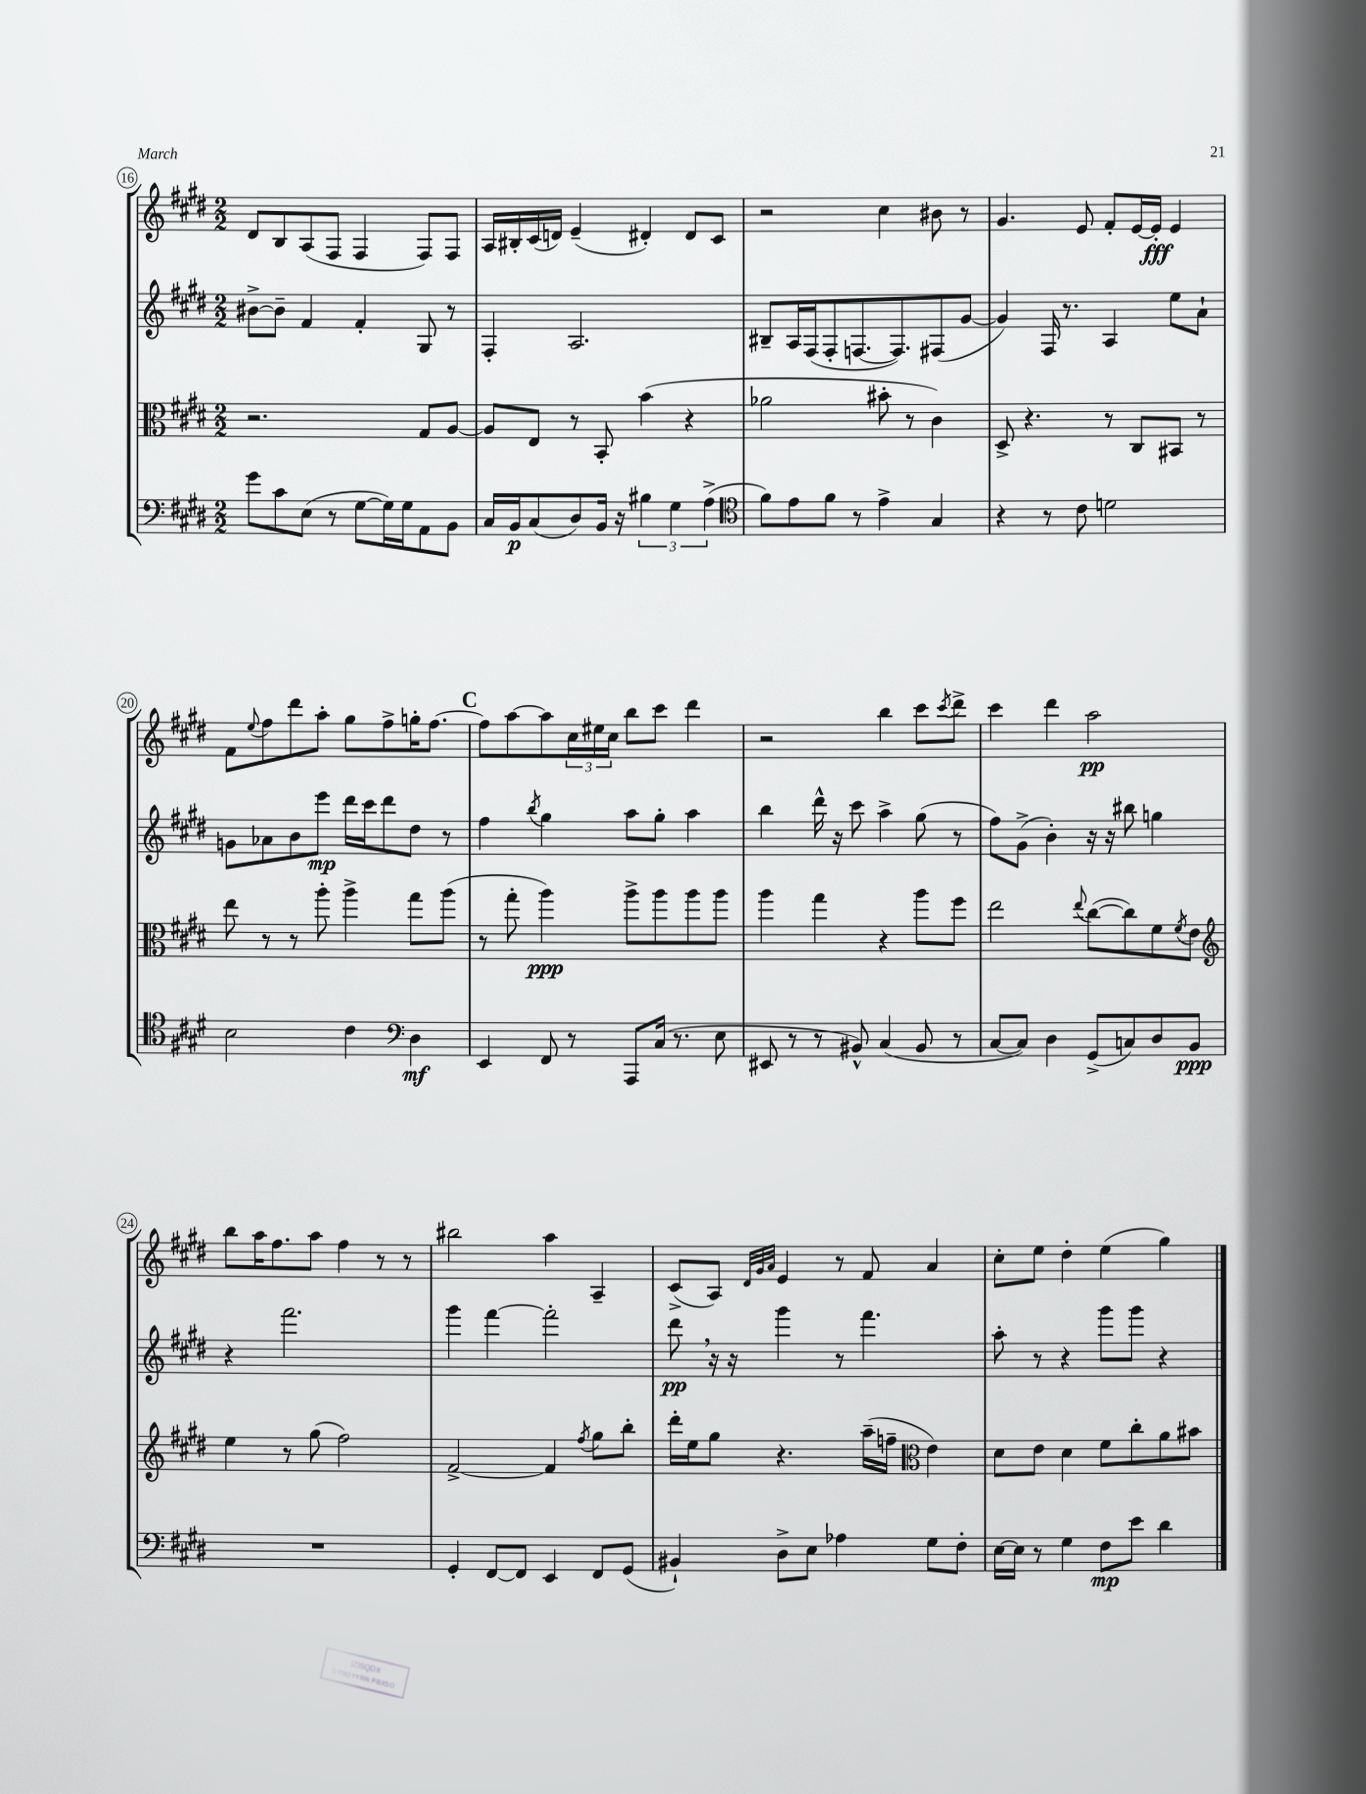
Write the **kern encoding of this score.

**kern	**dynam	**kern	**dynam	**kern	**dynam	**kern	**dynam
*part4	*part4	*part3	*part3	*part2	*part2	*part1	*part1
*staff4	*staff4	*staff3	*staff3	*staff2	*staff2	*staff1	*staff1
*clefF4	*	*clefC3	*	*clefG2	*	*clefG2	*
*k[f#c#g#d#]	*	*k[f#c#g#d#]	*	*k[f#c#g#d#]	*	*k[f#c#g#d#]	*
*M2/2	*	*M2/2	*	*M2/2	*	*M2/2	*
=16	=16	=16	=16	=16	=16	=16	=16
8g#\L	.	2.r	.	[8b#X^\L	.	8d#/L	.
8c#\	.	.	.	8b#~\J]	.	8B/	.
(8E\J	.	.	.	4f#/	.	(8A/	.
8r	.	.	.	.	.	8F#/J	.
[8G#\L	.	.	.	4f#'/	.	4F#/	.
16G#\L])	.	.	.	.	.	.	.
16G#\J	.	.	.	.	.	.	.
8AA\	.	8G#/L	.	8G#/	.	8F#/L)	.
8BB\J	.	[8A/J	.	8r	.	8F#/J	.
=17	=17	=17	=17	=17	=17	=17	=17
16C#/LL	.	8A/L]	.	4F#'/	.	16A/LL	.
16BB/J	p	.	.	.	.	16B#X'/	.
(8C#/	.	8E/J	.	.	.	(16c#/	.
.	.	.	.	.	.	16dn/JJ)	.
8D#/)	.	8r	.	2.A/	.	(4e~/	.
16BB/Jk	.	8BB'/	.	.	.	.	.
16r	.	.	.	.	.	.	.
6B#X\	.	(4b\	.	.	.	4d#X'/)	.
6G#\	.	.	.	.	.	.	.
.	.	4r	.	.	.	8d#/L	.
(6A^\	.	.	.	.	.	.	.
.	.	.	.	.	.	8c#/J	.
=18	=18	=18	=18	=18	=18	=18	=18
*clefC4	*	*	*	*	*	*	*
8f#\L)	.	2a-X\	.	8B#X~/L	.	2r	.
8e\	.	.	.	16A/L	.	.	.
.	.	.	.	(16F#/J	.	.	.
8f#\J	.	.	.	8F#'/	.	.	.
8r	.	.	.	[8.Fn/	.	.	.
4e^\	.	8b#X'\	.	.	.	4cc#\	.
.	.	.	.	8.F/])	.	.	.
.	.	8r	.	.	.	.	.
4G#/	.	4c#\)	.	(8F#X/	.	8b#X\	.
.	.	.	.	[8g#/J	.	8r	.
=19	=19	=19	=19	=19	=19	=19	=19
4r	.	8D#^/	.	4g#/])	.	4.g#/	.
.	.	4.r	.	.	.	.	.
8r	.	.	.	16F#/	.	.	.
.	.	.	.	8.r	.	.	.
8c#\	.	.	.	.	.	8e/	.
2dn\	.	8r	.	4A/	.	8f#'/L	.
.	.	8C#/L	.	.	.	[16e/L	.
.	.	.	.	.	.	16e'/JJ]	fff
.	.	8BB#X/J	.	8ee\L	.	4e/	.
.	.	8r	.	8a`\J	.	.	.
!!LO:LB:g=z
=20	=20	=20	=20	=20	=20	=20	=20
2B\	.	8ee\	.	8gn\L	.	8f#\L	.
.	.	.	.	.	.	8qqee/	.
.	.	8r	.	8a-X\	.	8ff#\	.
.	.	8r	.	8b\	.	8ddd#\	.
.	.	8aa'\	.	8eee\J	mp	8aa'\J	.
4c#\	.	4aa^\	.	16ddd#\LL	.	8gg#\L	.
.	.	.	.	16ccc#\J	.	.	.
.	.	.	.	8ddd#\	.	8ff#^\	.
*clefF4	*	*	*	*	*	*	*
4D#\	mf	8gg#\L	.	8dd#\J	.	16ggn'\K	.
.	.	.	.	.	.	[8.ff#\J	.
.	.	(8aa\J	.	8r	.	.	.
!!LO:REH:place=s1:t=C
=21	=21	=21	=21	=21	=21	=21	=21
4EE/	.	8r	.	4ff#\	.	8ff#\L]	.
.	.	8gg#'\	.	.	.	[8aa\	.
.	.	.	.	8qbb/	.	.	.
8FF#/	.	4aa\)	ppp	4gg#\	.	8aa\]	.
8r	.	.	.	.	.	24cc#\L	.
.	.	.	.	.	.	24ee#X\	.
.	.	.	.	.	.	24cc#\JJ	.
8AAA/L	.	8aa^\L	.	8aa\L	.	8bb\L	.
(16C#/Jk	.	8aa\	.	8gg#'\J	.	8ccc#\J	.
8.r	.	.	.	.	.	.	.
.	.	8aa\	.	4aa\	.	4ddd#\	.
8E\	.	8aa\J	.	.	.	.	.
=22	=22	=22	=22	=22	=22	=22	=22
8EE#X/	.	4aa\	.	4bb\	.	2r	.
8r	.	.	.	.	.	.	.
8r	.	4gg#\	.	16ddd#^^\	.	.	.
.	.	.	.	16r	.	.	.
8BB#X^^/)	.	.	.	8ccc#\	.	.	.
(4C#/	.	4r	.	4aa^\	.	4bb\	.
8BB#/	.	8aa\L	.	(8gg#\	.	8ccc#\L	.
.	.	.	.	.	.	8qccc#/	.
8r	.	8ff#\J	.	8r	.	8ddd#^\J	.
=23	=23	=23	=23	=23	=23	=23	=23
[8C#/L	.	2ee\	.	8ff#\L)	.	4ccc#\	.
8C#/J])	.	.	.	(8g#^\J	.	.	.
4D#\	.	.	.	4b'\)	.	4ddd#\	.
.	.	8qqee/	.	.	.	.	.
(8GG#^/L	.	([8cc#\L	.	16r	.	2aa\	pp
.	.	.	.	16r	.	.	.
8Cn/)	.	8cc#\])	.	8bb#X\	.	.	.
8D#/	.	8f#\	.	4ggn\	.	.	.
.	.	8qf#/	.	.	.	.	.
8BB/J	ppp	8e\J	.	.	.	.	.
!!LO:LB:g=z
=24	=24	=24	=24	=24	=24	=24	=24
*	*	*clefG2	*	*	*	*	*
1r	.	4ee\	.	4r	.	8bb\L	.
.	.	.	.	.	.	16aa\K	.
.	.	.	.	.	.	8.ff#\	.
.	.	8r	.	2.fff#\	.	.	.
.	.	(8gg#\	.	.	.	8aa\J	.
.	.	2ff#\)	.	.	.	4ff#\	.
.	.	.	.	.	.	8r	.
.	.	.	.	.	.	8r	.
=25	=25	=25	=25	=25	=25	=25	=25
4GG#'/	.	[2f#^/	.	4ggg#\	.	2bb#X\	.
[8FF#/L	.	.	.	[4fff#\	.	.	.
8FF#/J]	.	.	.	.	.	.	.
4EE/	.	4f#/]	.	2fff#'\]	.	4aa\	.
.	.	8qff#/	.	.	.	.	.
8FF#/L	.	8gg#\L	.	.	.	4A~/	.
(8GG#/J	.	8bb'\J	.	.	.	.	.
=26	=26	=26	=26	=26	=26	=26	=26
4BB#X`/)	.	16ddd#'\LL	.	8ddd#,\	pp	(8c#^/L	.
.	.	16ee\J	.	.	.	.	.
.	.	8gg#\J	.	16r	.	8A/J)	.
.	.	.	.	16r	.	.	.
.	.	.	.	.	.	32qqd#/LLL	.
.	.	.	.	.	.	32qqg#/	.
.	.	.	.	.	.	32qqa/JJJ	.
8D#^\L	.	4.r	.	4ggg#\	.	4e/	.
8E\J	.	.	.	.	.	.	.
4A-X\	.	.	.	8r	.	8r	.
.	.	(16aa~\LL	.	4.fff#\	.	8f#/	.
.	.	16ffn~\JJ	.	.	.	.	.
*	*	*clefC3	*	*	*	*	*
8G#\L	.	4e\)	.	.	.	4a/	.
8F#'\J	.	.	.	.	.	.	.
=27	=27	=27	=27	=27	=27	=27	=27
[16E\LL	.	8d#\L	.	8aa'\	.	8cc#'\L	.
16E\JJ]	.	.	.	.	.	.	.
8r	.	8e\J	.	8r	.	8ee\J	.
4G#\	.	4d#\	.	4r	.	4dd#'\	.
8F#\L	mp	8f#\L	.	8ggg#\L	.	(4ee\	.
8e\J	.	8cc#'\	.	8ggg#\J	.	.	.
4d#\	.	8a\	.	4r	.	4gg#\)	.
.	.	8b#X\J	.	.	.	.	.
==	==	==	==	==	==	==	==
*-	*-	*-	*-	*-	*-	*-	*-
